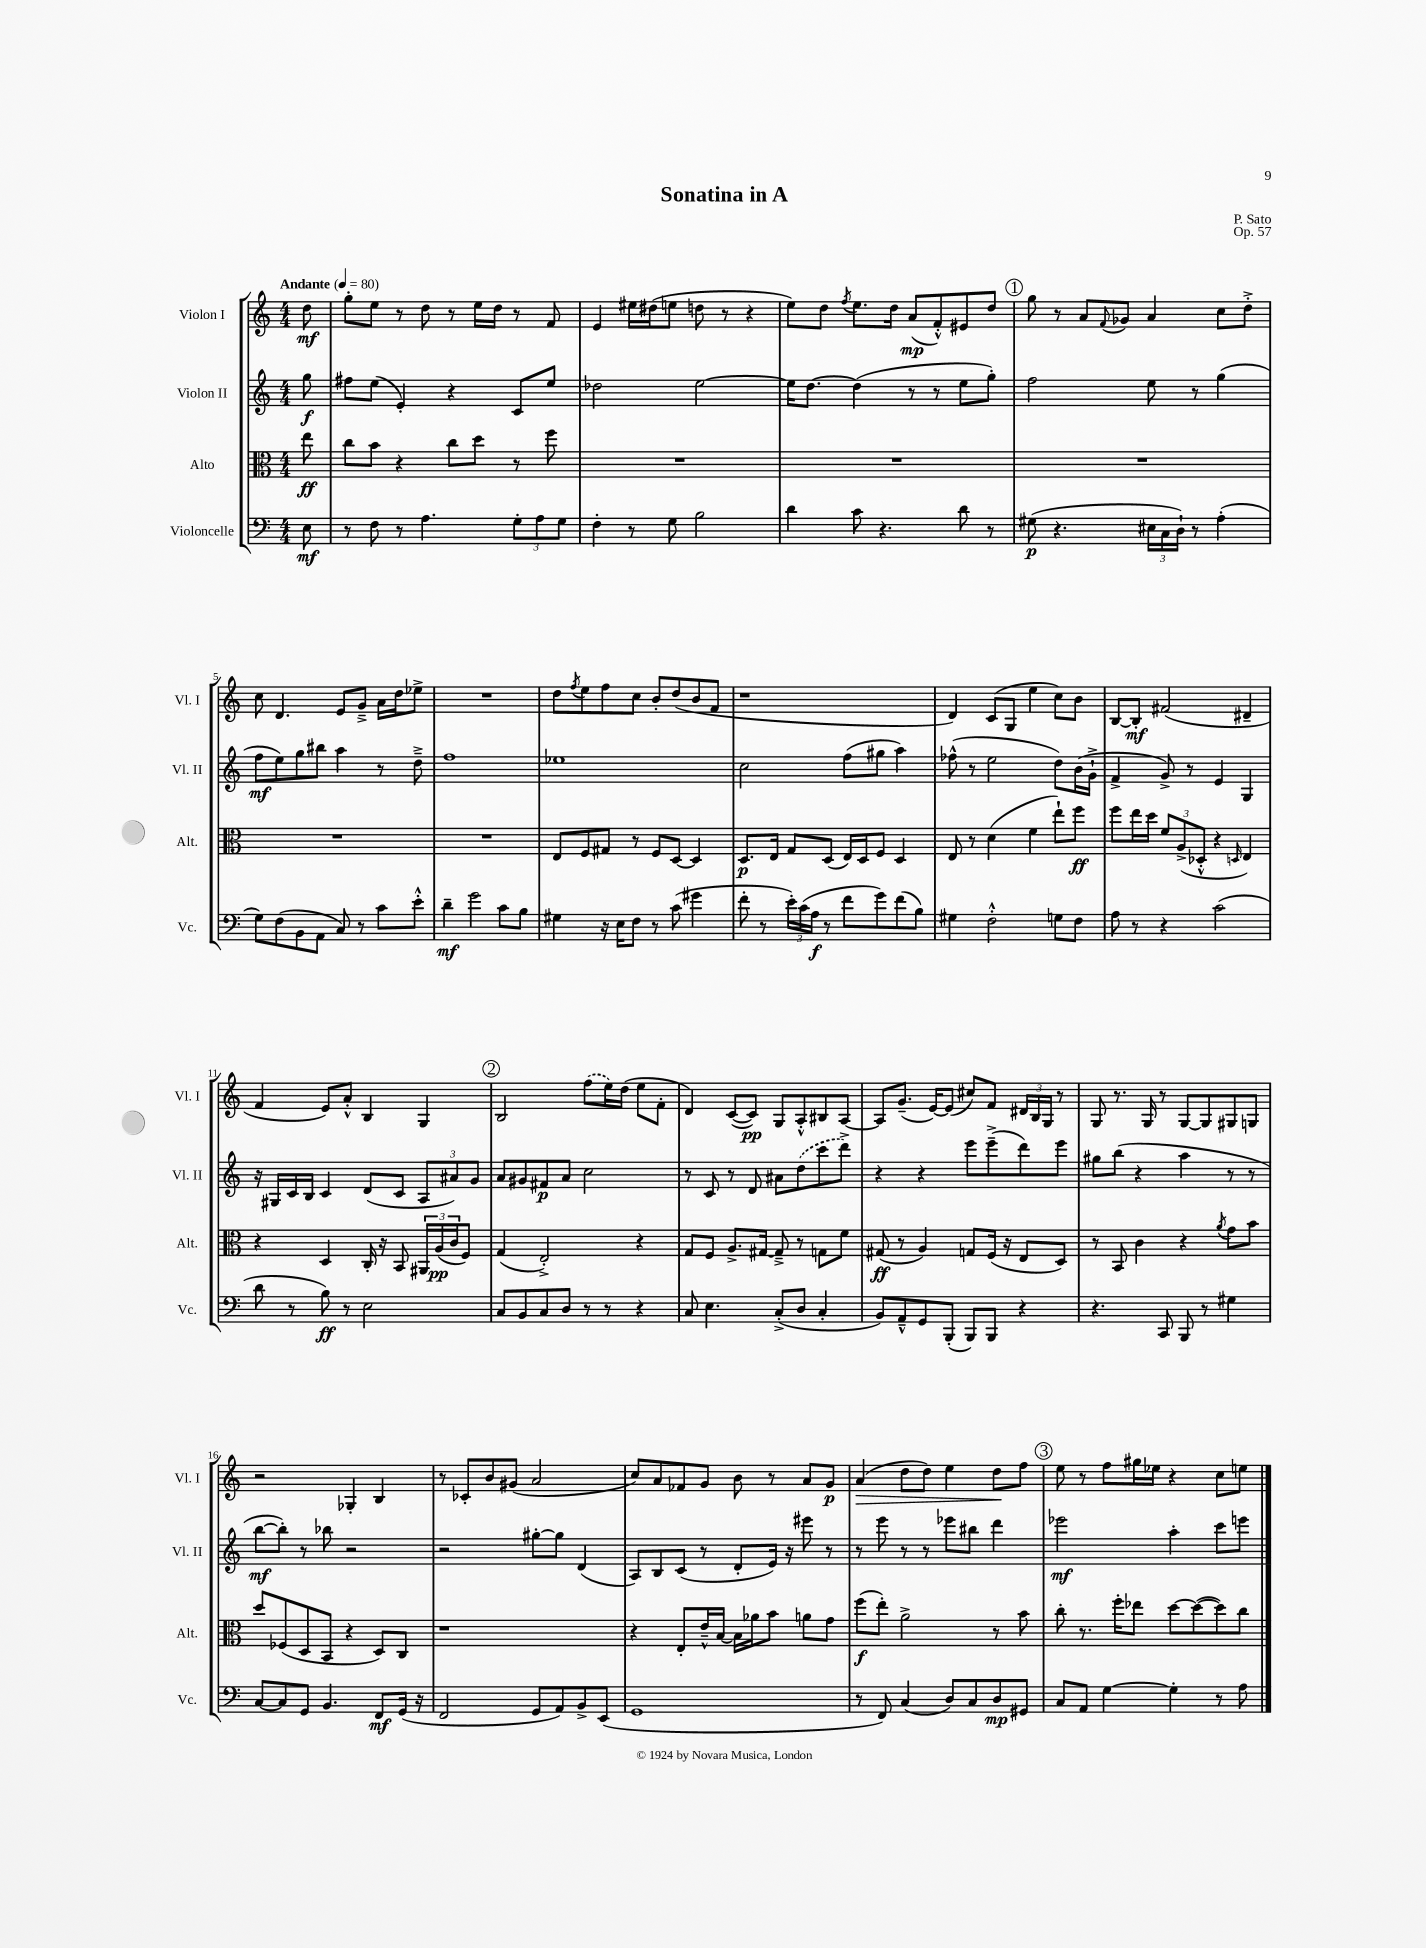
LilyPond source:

\header { title = "Sonatina in A" composer = "P. Sato" opus = "Op. 57" }
<<
\new StaffGroup <<
\new Staff = "s0" \with { instrumentName = "Violon I" shortInstrumentName = "Vl. I" } {
    \clef treble \key c \major \numericTimeSignature \time 4/4 \partial 8 \tempo "Andante" 4 = 80
    d''8\mf |
    g''8-. e''8 r8 d''8 r8 e''16 d''16 r8 f'8 |
    e'4 eis''16 dis''16( e''8 d''8 r8 r4 |
    e''8) d''8 \acciaccatura { f''8 } e''8. d''16 a'8\mp( f'8-.-^) eis'8 d''8 |
    \mark \markup { \circle "1" } g''8 r8 a'8 \appoggiatura { f'8 } ges'8 a'4 c''8 d''8-.-> |
    c''8 d'4. e'8 g'8---> a'16 d''16 ees''8-> |
    R1 |
    d''8 \acciaccatura { f''8 } e''8 f''8 c''8 b'8-. d''8( b'8 f'8 |
    r1 |
    d'4) c'8( g8 e''4 c''8) b'8 |
    b8~ b8-.\mf fis'2( dis'4-- |
    f'4 e'8) a'8-.-^ b4 g4 |
    \mark \markup { \circle "2" } b2 \once \slurDashed f''8( e''16) d''16( e''8 f'8-. |
    d'4) c'8~( c'8\pp) g8 a8-.-^ bis8 a8~ |
    a8 g'8.--( e'16~) e'8( cis''8) f'8 \tuplet 3/2 { dis'16 b16 g16 } r8 |
    g8 r8. g16 r8 g8~ g8 gis8 g8 |
    r2 ges4-. b4 |
    r8 ces'8-. b'8 gis'8( a'2 |
    c''8) a'8 fes'8 g'8 b'8 r8 a'8 g'8\p |
    a'4\>( d''8 d''8) e''4 d''8\! f''8 |
    \mark \markup { \circle "3" } e''8 r8 f''8 gis''16 ees''16 r4 c''8 e''8 \bar "|." |
}
\new Staff = "s1" \with { instrumentName = "Violon II" shortInstrumentName = "Vl. II" } {
    \clef treble \key c \major \numericTimeSignature \time 4/4 \partial 8
    g''8\f |
    fis''8 e''8( e'4-.) r4 c'8 e''8 |
    des''2 e''2~ |
    e''16 d''8.~ d''4( r8 r8 e''8 g''8-.) |
    \mark \markup { \circle "1" } f''2 e''8 r8 g''4( |
    f''8\mf e''8) g''8 bis''8 a''4 r8 d''8---> |
    f''1 |
    ees''1 |
    c''2 f''8( gis''8 a''4) |
    fes''8-^( r8 e''2 d''8) b'16( g'16-!-> |
    f'4-> g'8->) r8 e'4 g4 |
    r16 gis16 c'16 b16 c'4 d'8( c'8 \tuplet 3/2 { a8 ais'8) g'8 } |
    \mark \markup { \circle "2" } a'8 gis'8 fis'8\p a'8 c''2 |
    r8 c'8 r8 d'8 ais'8 \once \slurDashed d''8( c'''8 d'''8->) |
    r4 r4 e'''8 e'''8--->( d'''8) e'''8 |
    gis''8 b''8( r4 a''4 r8 r8 |
    b''8~\mf b''8-.) r8 bes''8 r2 |
    r2 gis''8~-. gis''8 d'4( |
    a8) b8 c'8( r8 d'8-. e'16) r16 eis'''8 r8 |
    r8 e'''8 r8 r8 ees'''8 bis''8 d'''4 |
    \mark \markup { \circle "3" } ees'''2\mf a''4-. c'''8 e'''8 \bar "|." |
}
\new Staff = "s2" \with { instrumentName = "Alto" shortInstrumentName = "Alt." } {
    \clef alto \key c \major \numericTimeSignature \time 4/4 \partial 8
    e''8\ff |
    c''8 b'8 r4 c''8 d''8 r8 f''8 |
    R1 |
    R1 |
    \mark \markup { \circle "1" } R1 |
    R1 |
    R1 |
    e8 f8 gis8 r8 f8 d8~ d4 |
    d8.\p e16 g8 d8( e16) d16 f8 d4 |
    e8 r8 d'4( f'4 e''8-!) f''8\ff |
    f''8 e''16 d''16 \tuplet 3/2 { f'8 a8->( des8-.-^ } r4 \grace { d16 } e4) |
    r4 d4 c16-. r16 b,8 \tuplet 3/2 { ais,16 a16\pp( c'16 } f8) |
    \mark \markup { \circle "2" } g4( e2-.->) r4 |
    g8 f8 a8.-> gis16~ gis8---> r8 g8 f'8 |
    gis8\ff( r8 a4) g8 f16( r16 e8 d8) |
    r8 b,8 c'4 r4 \acciaccatura { a'8 } g'8 b'8 |
    d''8 fes8( d8 b,8 r4 d8) c8 |
    r1 |
    r4 e8-. e'16---^ b16~ b16 aes'16 b'8 a'8 g'8 |
    f''8\f( e''8-.) a'2-> r8 b'8 |
    \mark \markup { \circle "3" } c''8-. r8. f''16-. ees''8 d''8~ d''8~( d''8) c''8 \bar "|." |
}
\new Staff = "s3" \with { instrumentName = "Violoncelle" shortInstrumentName = "Vc." } {
    \clef bass \key c \major \numericTimeSignature \time 4/4 \partial 8
    e8\mf |
    r8 f8 r8 a4. \tuplet 3/2 { g8-. a8 g8 } |
    f4-. r8 g8 b2 |
    d'4 c'8 r4. d'8 r8 |
    \mark \markup { \circle "1" } gis8\p( r4. \tuplet 3/2 { eis16 c16 d16-!) } r8 a4-.( |
    g8) f8( b,8 a,8 c8) r8 c'8 e'8-.-^ |
    d'4--\mf g'2 c'8 b8 |
    gis4 r16 e16 f8 r8 c'8( gis'4 |
    f'8-. r8 \tuplet 3/2 { e'16-.) c'16( a16\f } r8 f'8 g'8) f'8( b8) |
    gis4 f2-.-^ g8 f8 |
    a8 r8 r4 c'2( |
    d'8 r8 b8\ff) r8 e2 |
    \mark \markup { \circle "2" } c8 b,8 c8 d8 r8 r8 r4 |
    c8 e4. c8-.->( d8 c4-. |
    b,8) a,8---^ g,8 b,,8-.( b,,8) b,,8 r4 |
    r4. c,8 b,,8 r8 gis4 |
    c8~ c8 g,8 b,4. f,8\mf g,16( r16 |
    f,2 g,8 a,8) b,8-> e,8( |
    g,1 |
    r8 f,8) c4( d8) c8 d8\mp gis,8 |
    \mark \markup { \circle "3" } c8 a,8 g4~ g4-. r8 a8 \bar "|." |
}
>>
>>
